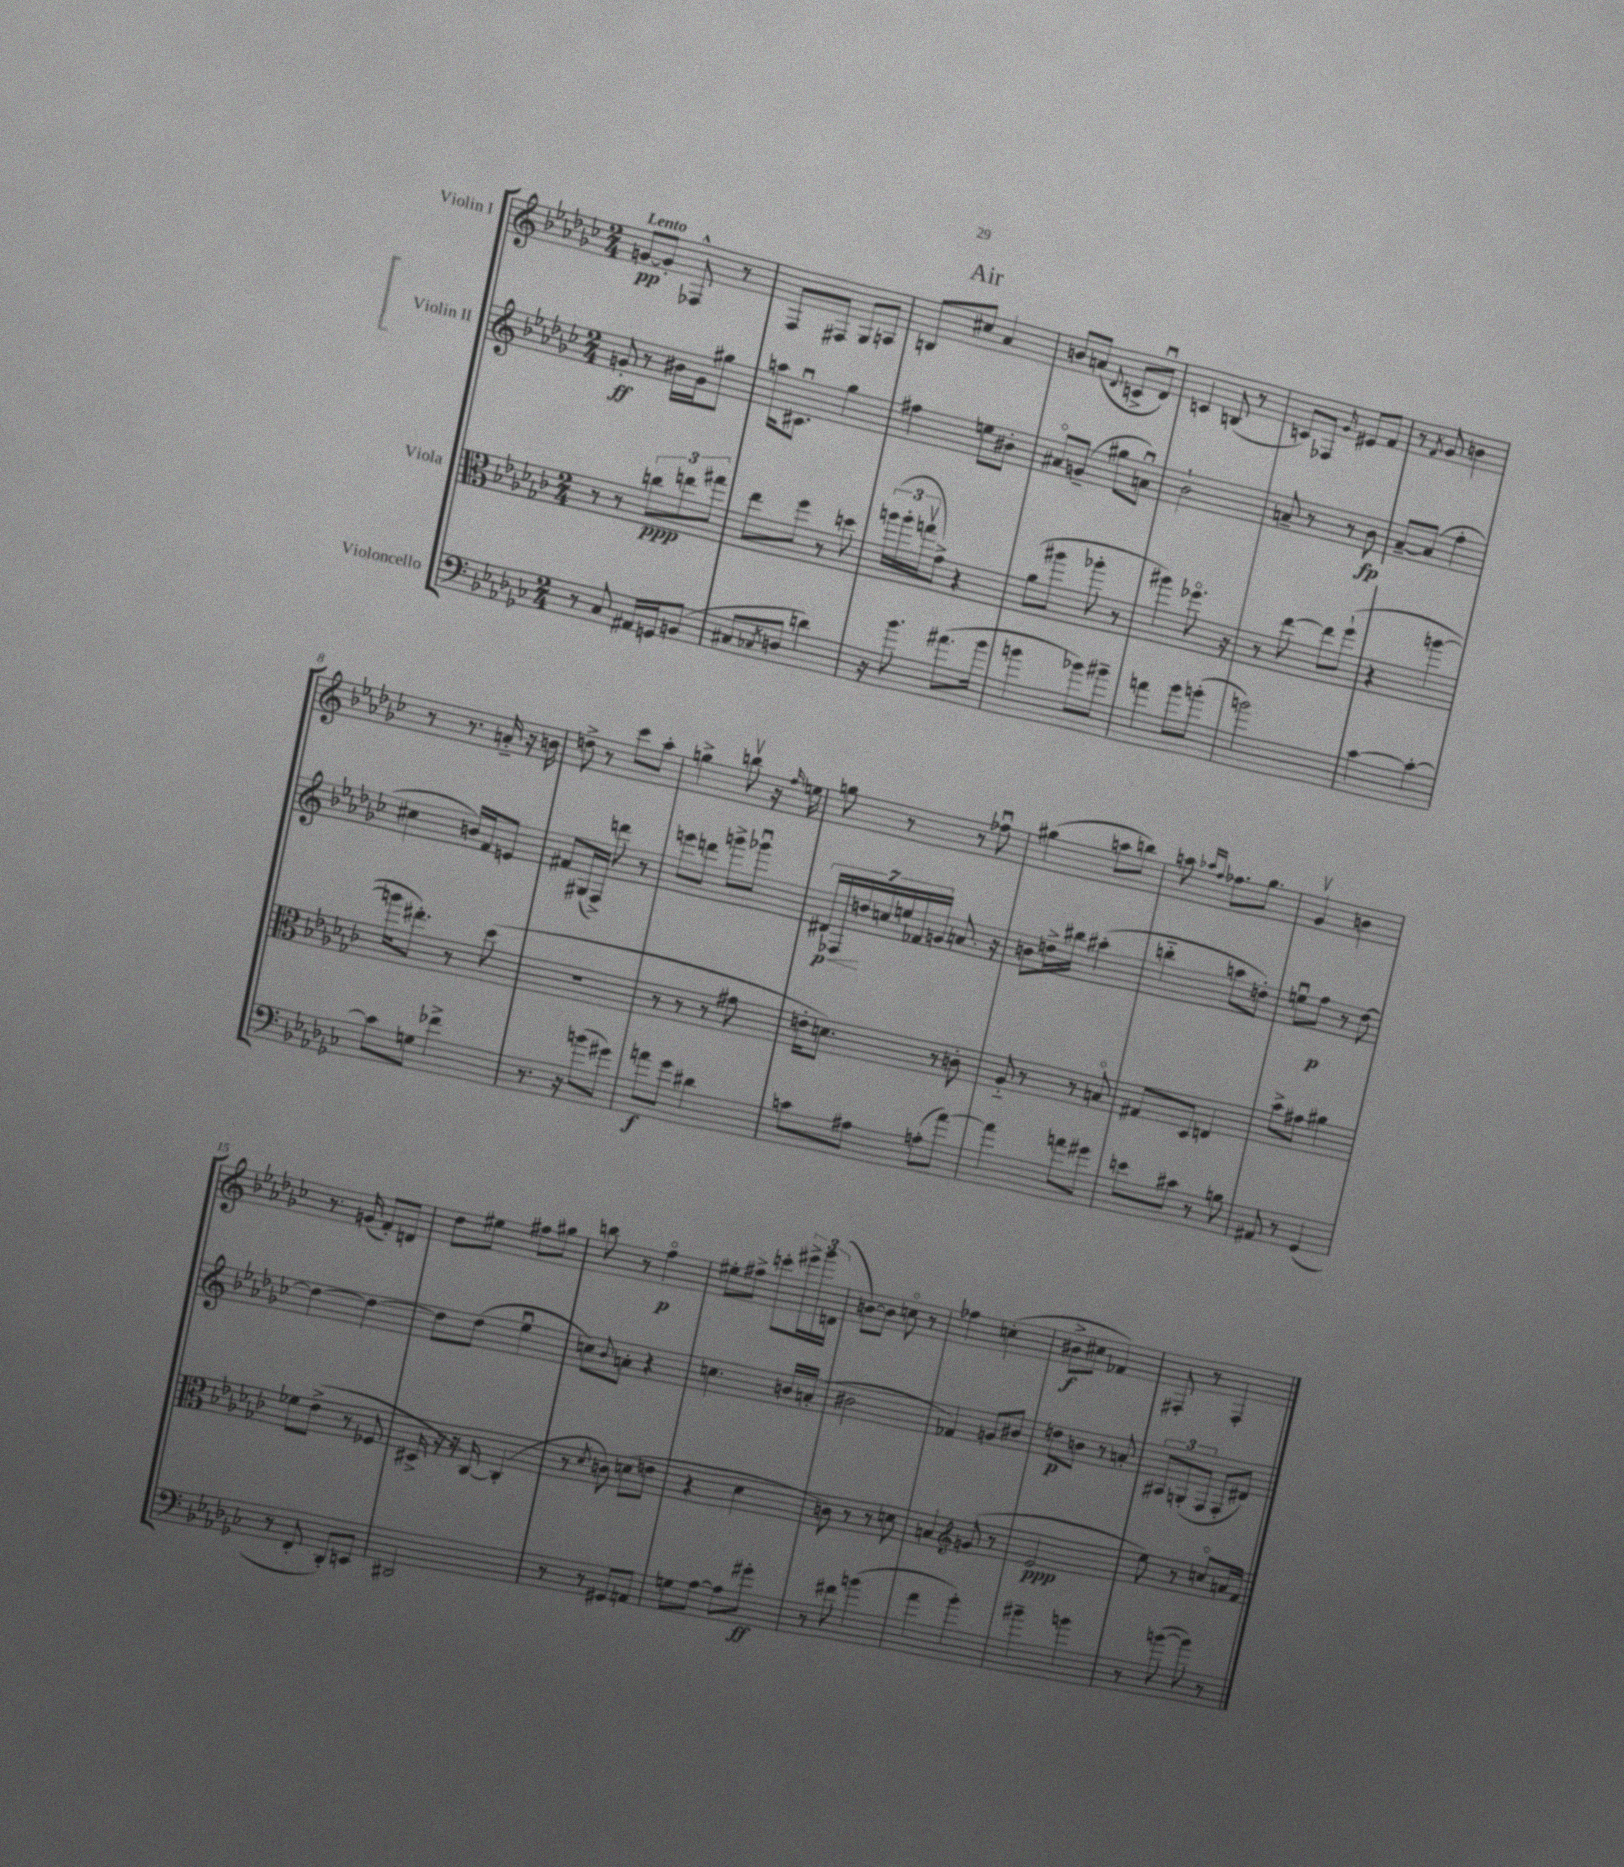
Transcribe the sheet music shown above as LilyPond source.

\header { title = "Air" }
<<
\new StaffGroup <<
\new Staff = "s0" \with { instrumentName = "Violin I" } {
    \clef treble \key ges \major \numericTimeSignature \time 2/4 \tempo "Lento"
    g'8~\pp g'8-. fes8-^ r8 |
    f8 fis8 ges8 a8 |
    b8 cis''8 aes'4 |
    b'8 a'8( \appoggiatura { des'8 } c'8-> des'8\downbow) |
    c'4 b8( r8 |
    c'8) fes8 \grace { ges'16 } eis'8 f'8 |
    r8 \acciaccatura { f'8 } ges'8 b'4 |
    r8 r8. a'16-_ r16 b'16 |
    d''8-> r8 ces'''8 aes''8-. |
    g''4-> b''8\upbow r16 \grace { f''16 } e''16 |
    g''8 r8 r8 fes''8\downbow |
    gis''4( a''8 b''8) |
    a''8 \grace { aes''16 f''16 } fes''8. ges''8. |
    ges'4\upbow b'4 |
    r8. g'16( f'8-.) d'8 |
    des''8 eis''8 fis''8 gis''8 |
    b''8 r8 f''4\flageolet\p |
    eis''8-. fis''8-> c'''8-. \tuplet 3/2 { eis'''16-> ges'''16 d'16( } |
    b'8~) b'8 c''8\flageolet r8 |
    fes''4 c''4-.( |
    bis'8->\f cis''8 fes'4) |
    fis8-. r8 fis4-. \bar "|." |
}
\new Staff = "s1" \with { instrumentName = "Violin II" } {
    \clef treble \key ges \major \numericTimeSignature \time 2/4
    g'8-.\ff r8 bis'16 g'16 gis''8 |
    a''16 cis'8.\downbow ges''4 |
    fis''4 e''8 bis'8-. |
    ais'8\flageolet g'8--( gis''8 a'8\downbow) |
    bes'2-! |
    a'8-- r8 r8 bes'8\fp |
    aes'8~-- aes'8( f''4-. |
    cis''4 b'16) f'16 e'8 |
    fis'8 gis16( f16->) d'''8 r8 |
    e'''8 d'''8 g'''8-> ges'''8\downbow |
    \tuplet 7/4 { dis'16\p\< fes16 d''16\! c''16 e''16 fes'16 g'16 } a'8. r16 |
    b'8 d''16-> bis''16 ais''4-.( |
    b''4-_ a''8 d''8-.) |
    e''8\downbow f''8\p r8 des''8~ |
    des''4~ des''4~ |
    des''8 des''8( ees''4\downbow |
    c''8) \appoggiatura { bes'8 } a'8-. r4 |
    c''4. b'16 a'16-.( |
    bis'2 |
    fes'4) g'8 bis'8 |
    d''8\p b'8 r8 a'8-. |
    \tuplet 3/2 { ais8 g8-.( f8 } f8-. dis'8) \bar "|." |
}
\new Staff = "s2" \with { instrumentName = "Viola" } {
    \clef alto \key ges \major \numericTimeSignature \time 2/4
    r8 r8 \tuplet 3/2 { c''8\ppp e''8 gis''8 } |
    ees''8 f''8 r8 d''8 |
    \tuplet 3/2 { a''16( a''16-. g''16\upbow } ges'8->) r4 |
    aes'8( ais''8 aes''8-. r8 |
    ais''4) fes''8.\flageolet r16 |
    r8 ees''8~ ees''8 f''8-!( |
    r4 a''4~ |
    a''16 eis''8.-.) r8 des''8( |
    R2 |
    r8 r8 r8 gis'8 |
    e'16-. d'8.) r8 c'8-. |
    aes8-_ r8 r8 b8\flageolet |
    gis8 des8 e4 |
    bes'8-> gis'8 ais'4 |
    fes'8 ees'8->( r8 fes8 |
    dis16-> r16 r16 ces16~) ces4-.( |
    r8 \acciaccatura { des'8 } c'8) d'8( e'8 |
    r4 des'4 |
    c'8) r8 r8 d'8 |
    b4 \clef treble g'8( r8 |
    ees'2\ppp |
    ees''8) r8 c''8\flageolet a'16 f'16 \bar "|." |
}
\new Staff = "s3" \with { instrumentName = "Violoncello" } {
    \clef bass \key ges \major \numericTimeSignature \time 2/4
    r8 ces8 ais,16 g,16 b,8( |
    cis8 \acciaccatura { ces8 } d8 d'4) |
    r16 bes'8. ais'8.( bes'16 |
    b'4 bes'8) bis'8-- |
    a'4 bes'8 b'8-.( |
    b'2) |
    ces'4~ ces'4~-. |
    ces'8 g8 fes'4-> |
    r8. r16 b'8( gis'8) |
    a'8\f ges'8 dis'4 |
    c'8 ais8 a8-.( aes'8~) |
    aes'4 a'8 gis'8 |
    e'8 cis'8 r8 b8 |
    ais,8 r8 ges,4( |
    r8 f,8-. des,8-.) e,8 |
    dis,2 |
    r8 r8 gis,8 a,8 |
    g8 aes8~ aes8 gis'8-.\ff |
    r8 fis'8 b'4( |
    aes'4 bes'4-.) |
    bis'4-- b'4 |
    r8 b'8~( b'8) r8 \bar "|." |
}
>>
>>
